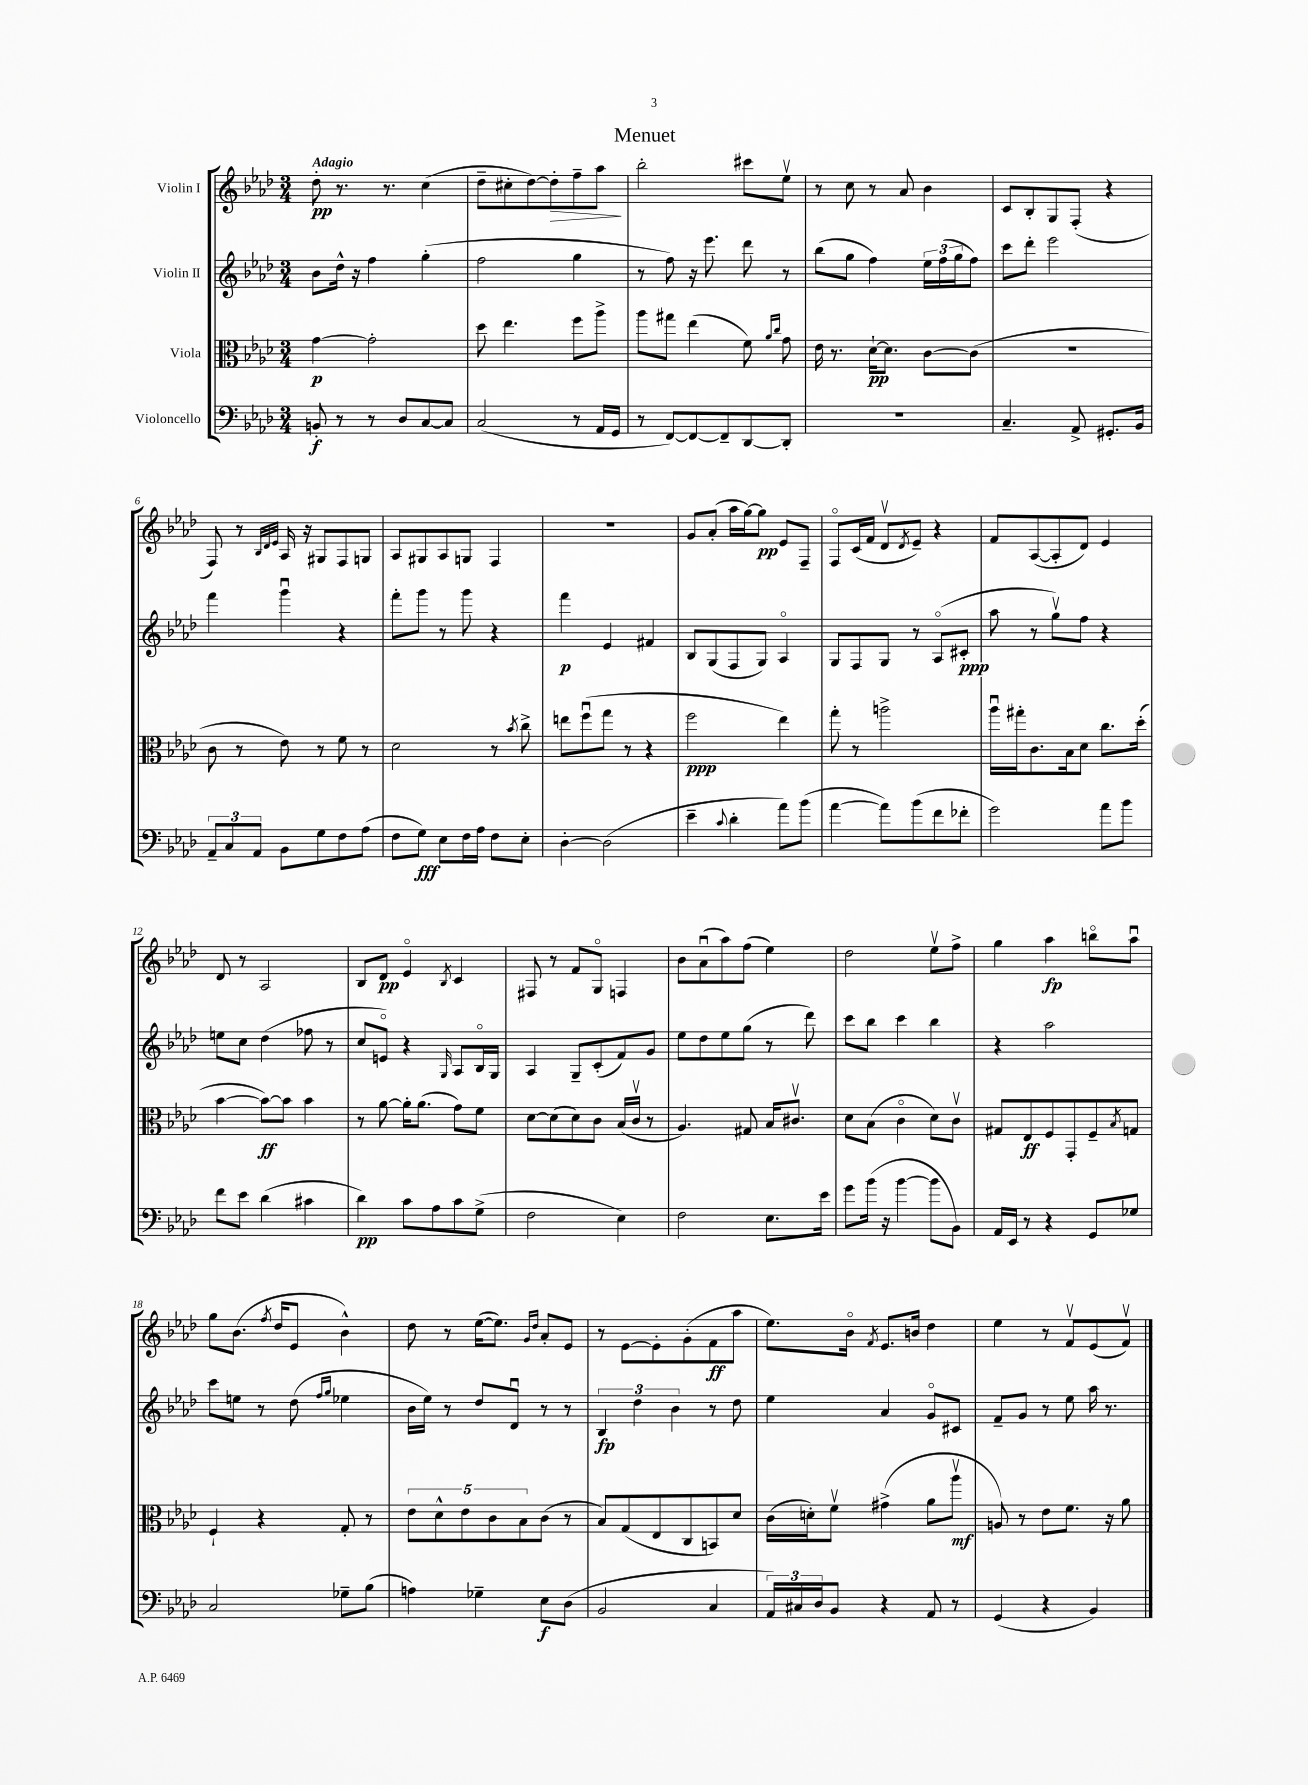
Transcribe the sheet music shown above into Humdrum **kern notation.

**kern	**kern	**kern	**kern
*staff4	*staff3	*staff2	*staff1
*clefF4	*clefC3	*clefG2	*clefG2
*k[b-e-a-d-]	*k[b-e-a-d-]	*k[b-e-a-d-]	*k[b-e-a-d-]
*M3/4	*M3/4	*M3/4	*M3/4
8BB'	[4g	8b-	8dd-'
8r	.	16dd-^^	8.r
.	.	16r	.
8r	2g']	4ff	.
.	.	.	8.r
8D-	.	.	.
[8C	.	(4gg'	(4cc
8C]	.	.	.
=	=	=	=
(2C	8dd-	2ff	8dd-~
.	4.ee-	.	8cc#'
.	.	.	[8dd-)
.	.	.	8dd-']
8r	8ff	4gg	8ff~
16AA-	8aa-^	.	8aa-
16GG	.	.	.
=	=	=	=
8r	8aa-	8r	2bb-'
[8FF)	8gg#	8ff)	.
8FF_	(4ee-	16r	.
.	.	8.eee-	.
8FF~]	.	.	.
[8DD-	8f)	8ddd-	8ccc#
.	16qqa-	.	.
.	16qqcc	.	.
8DD-']	8g	8r	8ee-v
=	=	=	=
2.r	16e-	(8bb-	8r
.	8.r	.	.
.	.	8gg	8cc
.	[16d-`	4ff)	8r
.	8.d-]	.	.
.	.	.	8a-
.	[8c	24ee-	4b-
.	.	(24ff	.
.	.	24gg	.
.	(8c]	8ff)	.
=	=	=	=
4.C~	2.r	8ccc	8c
.	.	8ddd-'	8B-'
.	.	2eee-	8G
8AA-^	.	.	(8F'
8.GG#'	.	.	4r
16BB-	.	.	.
=	=	=	=
12AA-~	8c	4fff	8F)
12C	.	.	.
.	8r	.	8r
12AA-	.	.	.
.	.	.	32qqB-
.	.	.	32qqd-
.	.	.	32qqe-
8BB-	8e-)	4gggu	16A-
.	.	.	16r
8G	8r	.	8G#
8F	8f	4r	8F
(8A-	8r	.	8G
=	=	=	=
8F	2d-	8fff'	8A-
8G)	.	8ggg	8G#
8E-	.	8r	8A-
16F	.	8ggg	8G
16A-	.	.	.
8F	8r	4r	4F
.	8qb-	.	.
8E-'	8cc^	.	.
=	=	=	=
[4D-'	8ee	4fff	2.r
.	(8ffu	.	.
(2D-]	8gg	4e-	.
.	8r	.	.
.	4r	4f#	.
=	=	=	=
4e-~	2ff	8B-	8g
.	.	(8G	(8a-'
8qqc	.	.	.
4d-'	.	8F	16aa-
.	.	.	[16gg)
.	.	8G)	8gg]
8a-)	4ee-)	4A-o	8e-
(8b-	.	.	8F~
=	=	=	=
[4a-	8gg'	8G	8Fo
.	8r	8F	(16c
.	.	.	16f
8a-])	2aa^	8G	8d-v
.	.	.	8qd-
(8b-	.	8r	8e-~)
8f	.	(8A-o	4r
8f-'	.	8c#'	.
=	=	=	=
2g)	16aa-u	8aa-	8f
.	16gg#'	.	.
.	8.c	8r	([8A-
.	.	8ggv)	8A-']
.	16B-	.	.
.	8d-	8ff	8d-)
8a-	8.cc	4r	4e-
8b-	.	.	.
.	(16dd-'	.	.
=	=	=	=
8f	[4b-	8ee	8d-
8e-	.	8cc	8r
(4d-	8b-_)	(4dd-	2A-
.	8b-]	.	.
4c#	4b-	8ff-	.
.	.	8r	.
=	=	=	=
4d-)	8r	8cc	8B-
.	[8a-	8eo)	8d-
8c	16a-']	4r	4e-o
.	(8.a-	.	.
8A-	.	.	.
.	.	16qqG	8qB-
8c	8g)	8A-	4c
(8G^	8f	16B-o	.
.	.	16G	.
=	=	=	=
2F	[8d-	4A-	8F#
.	(8d-]	.	8r
.	8d-)	8G~	8f
.	8c	(8c'	8Go
4E-)	(16B-	8f)	4F
.	16cv	.	.
.	8r	8g	.
=	=	=	=
2F	4.A-)	8ee-	8b-
.	.	8dd-	(8a-u
.	.	8ee-	8aa-)
.	8G#	(8gg	(8ff
8.E-	16B-	8r	4ee-)
.	8.c#v	.	.
.	.	8ddd-)	.
16e-	.	.	.
=	=	=	=
8g	8d-	8ccc	2dd-
(16b-	(8B-	8bb-	.
16r	.	.	.
[4b-	4co	4ccc	.
8b-]	8d-)	4bb-	8ee-v
8BB-)	8cv	.	8ff^
=	=	=	=
16AA-	8G#	4r	4gg
16EE-	.	.	.
8r	8E-	.	.
4r	8F	2aa-	4aa-
.	8GG'	.	.
8GG	8F~	.	8bbo
.	8qB-	.	.
8G-	8G	.	8aa-u
=	=	=	=
2C	4F`	8ccc	8gg
.	.	8ee	(8.b-
.	4r	8r	.
.	.	.	8qff
.	.	.	16dd-
.	.	(8dd-	8e-
.	.	16qqff	.
.	.	16qqgg	.
8G-~	8G'	4ee-	4b-^^)
(8B-	8r	.	.
=	=	=	=
4A)	10e-	16b-	8dd-
.	.	16ee-)	.
.	10d-^^	.	.
.	.	8r	8r
.	10e-	.	.
4G-~	.	8dd-	([16ee-
.	10c	.	.
.	.	.	8.ee-])
.	.	8d-u	.
.	10B-	.	.
.	.	.	16qqg
.	.	.	16qqdd-
8E-	(8c	8r	8a-'
(8D-	8r	8r	8e-
=	=	=	=
2BB-	8B-)	6B-	8r
.	(8G	.	[8e-
.	.	6dd-	.
.	8E-	.	8e-']
.	.	6b-	.
.	8C	.	(8g'
4C	8BB)	8r	8f
.	8d-	8dd-	8aa-
=	=	=	=
24AA-)	(16c	4ee-	8.ee-)
24C#	.	.	.
.	16d')	.	.
24D-	.	.	.
8BB-	8fv	.	.
.	.	.	16b-o
.	.	.	8qf
4r	(4g#^	4a-	8.e-
.	.	.	16b
8AA-	8a-	8go	4dd-
8r	8aa-v	8c#	.
=	=	=	=
(4GG	8A)	8f~	4ee-
.	8r	8g	.
4r	8e-	8r	8r
.	8.f	8ee-	8fv
4BB-)	.	16aa-	(8e-
.	16r	8.r	.
.	8a-	.	8fv)
==	==	==	==
*-	*-	*-	*-
